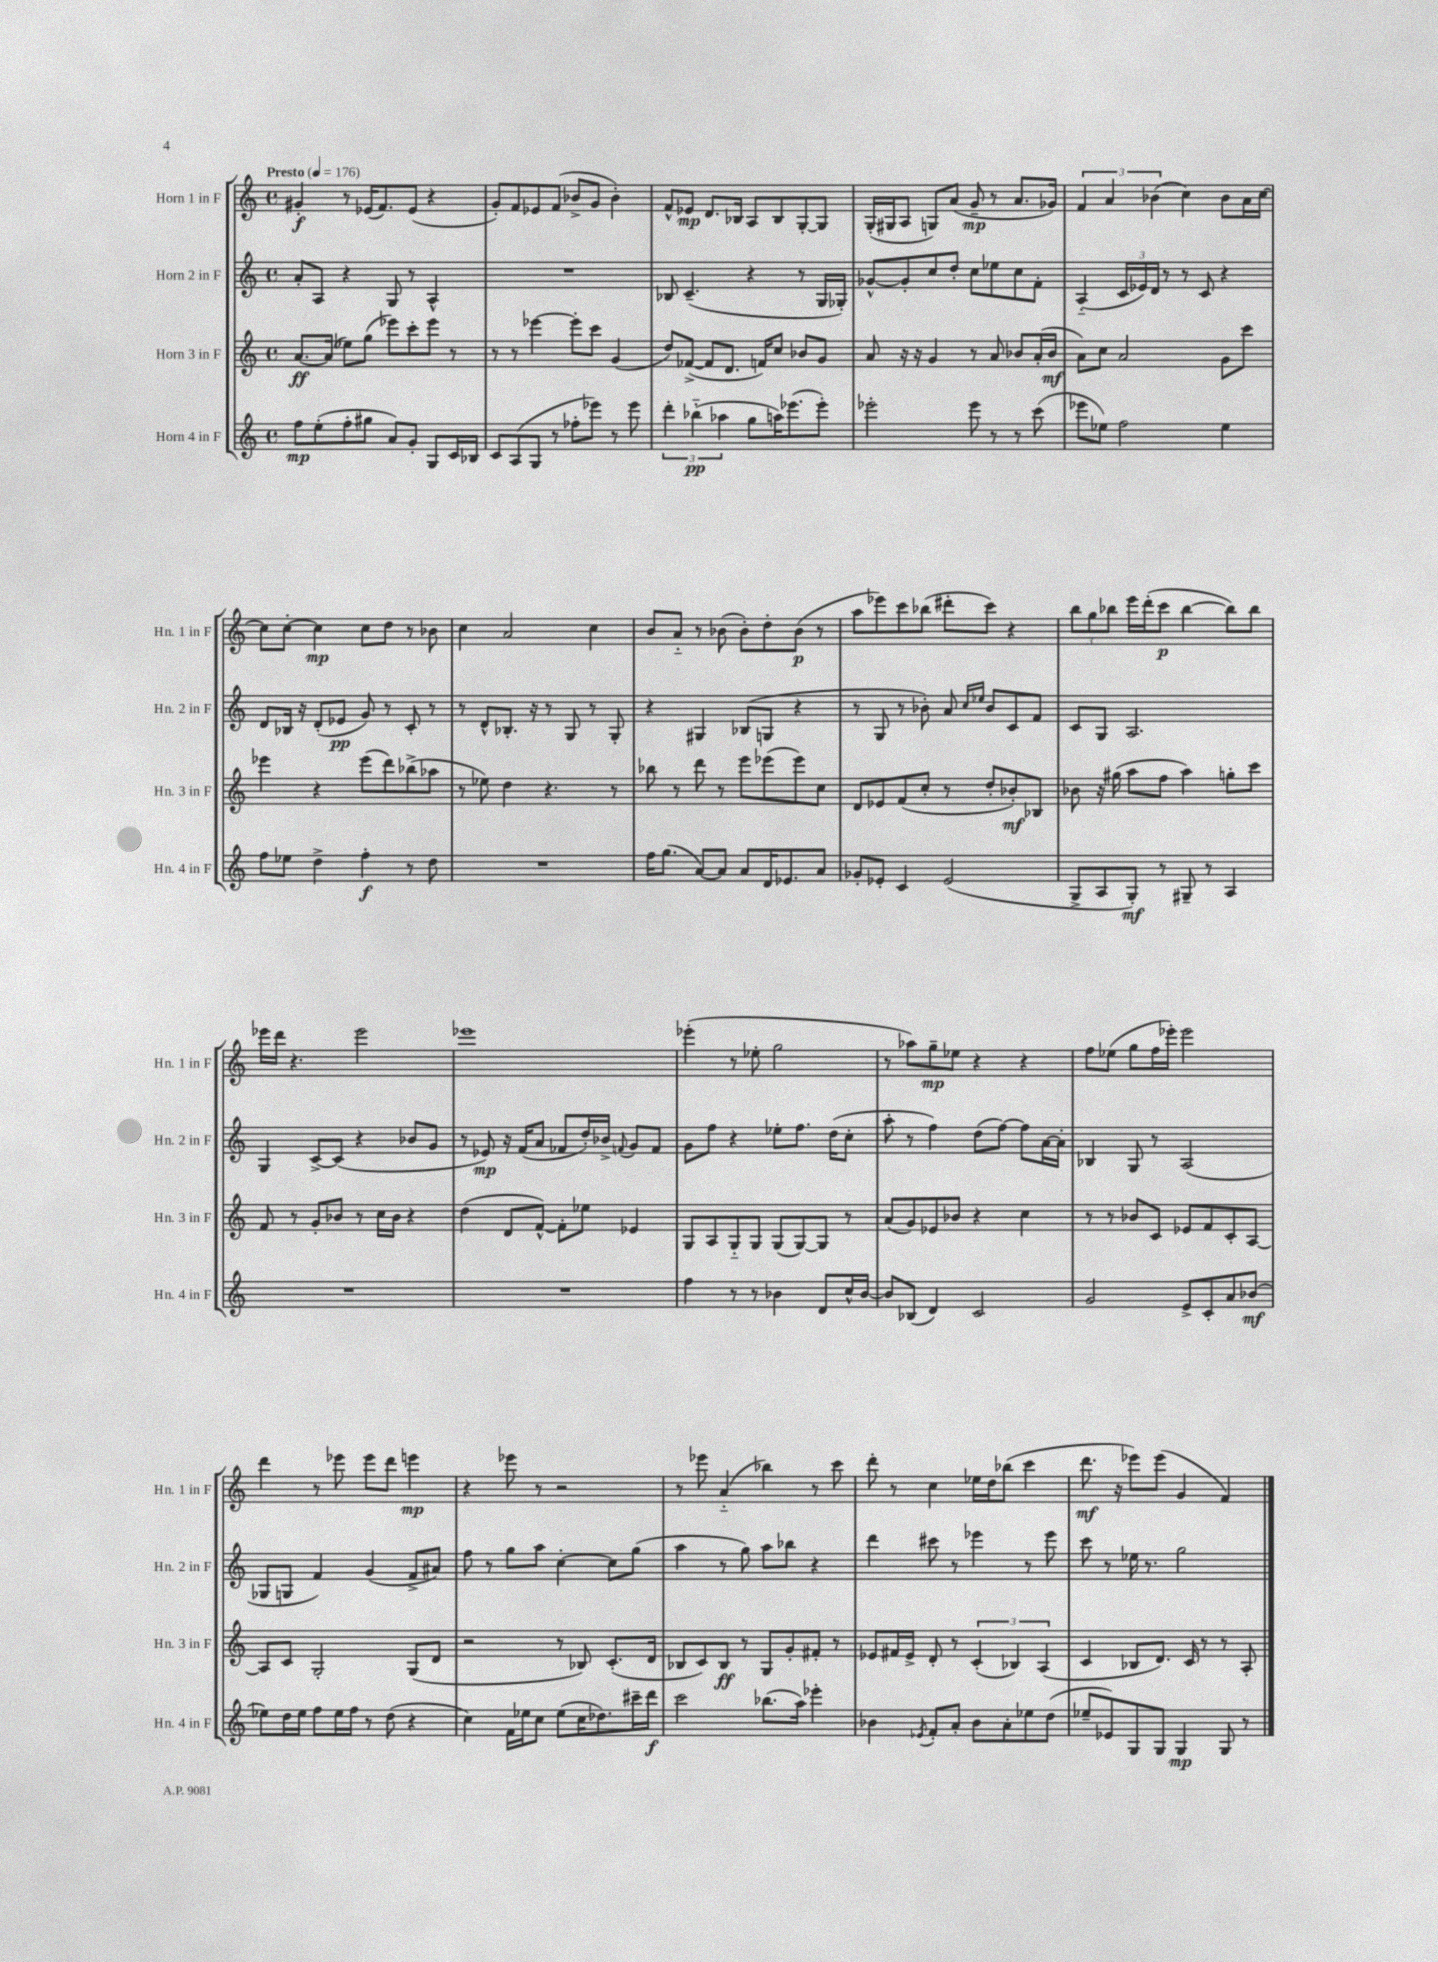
<<
\new StaffGroup <<
\new Staff = "s0" \with { instrumentName = "Horn 1 in F" shortInstrumentName = "Hn. 1 in F" } {
    \clef treble \key c \major \defaultTimeSignature \time 4/4 \tempo "Presto" 4 = 176
    gis'4-.\f r8 ees'16( f'8.) ees'8( r4 |
    g'8-.) f'8 ees'8 f'8( bes'8-> g'8 bes'4-.) |
    f'8-^ ees'8\mp d'8. bes16 a8 bes8 g8~-. g8 |
    g16-.( gis16 a8 g8) a'8( g'8--\mp r8 a'8. ges'16) |
    \tuplet 3/2 { f'4 a'4 bes'4( } c''4) bes'8 a'16 c''16~ |
    c''8 c''8~-. c''4\mp c''8 d''8 r8 bes'8 |
    c''4 a'2 c''4 |
    b'8 a'8-_ r8 bes'8( bes'8-.) d''8-. bes'8\p( r8 |
    a''8 ees'''8) c'''8 bes''8( dis'''8-. c'''8) r4 |
    \tuplet 3/2 { b''8 g''8 bes''8 } e'''16 d'''16-.( c'''8\p bes''4~ bes''8) bes''8 |
    ees'''16 d'''16 r4. ees'''2 |
    ees'''1 |
    ees'''4-.( r8 ees''8-. g''2 |
    r8 aes''8) g''8--\mp ees''8 r4 r4 |
    f''8 ees''8( g''8 f''16 ees'''16-.) ees'''2 |
    d'''4 r8 ees'''8 ees'''8 d'''8 e'''4\mp |
    r4 ees'''8 r8 r2 |
    r8 ees'''8 a'4-_( bes''4) r8 c'''8 |
    d'''8-. r8 c''4 ees''16 d''16 bes''8( c'''4 |
    d'''8.\mf r16 ees'''8) ees'''8( g'4 f'4) \bar "|." |
}
\new Staff = "s1" \with { instrumentName = "Horn 2 in F" shortInstrumentName = "Hn. 2 in F" } {
    \clef treble \key c \major \defaultTimeSignature \time 4/4
    a'8-. a8 r4 g8 r8 a4-^ |
    R1 |
    bes8 c'4.--( r4 r8 g16 ges16-.) |
    ges'8~-^ ges'8-. c''8 d''8-. c''8 ees''8 c''8 f'8-. |
    a4-_( \tuplet 3/2 { c'16 ees'16) d'16 } r8 r8 c'8 r4 |
    d'8 bes16 r16 d'8-.( ees'8\pp g'8) r8 c'8-. r8 |
    r8 d'8-^ bes8.-. r16 r8 g8 r8 g8-. |
    r4 gis4 bes8( g8 r4 |
    r8 g8 r8 bes'8-.) a'8 \grace { c''16 ees''16 } bes'8 c'8 f'8 |
    c'8 g8 a2. |
    g4 c'8~-> c'8( r4 bes'8 g'8 |
    r8 ees'8\mp) r16 f'16( a'8 fes'8 d''16-.) bes'16-> \appoggiatura { f'8 } g'8 f'8 |
    g'8 f''8 r4 ees''8-. f''8. d''16( c''8-. |
    a''8-. r8 f''4) d''8( f''8~) f''8 a'16~ a'16-. |
    bes4 g8 r8 a2( |
    ges8 g8 f'4) g'4( f'8-> ais'8) |
    f''8 r8 g''8 a''8 c''4~-. c''8 g''8( |
    a''4 r8 g''8) a''8 bes''8 r4 |
    d'''4 cis'''8 r8 ees'''4 r8 ees'''8 |
    c'''8 r8 ees''16 r8. g''2 \bar "|." |
}
\new Staff = "s2" \with { instrumentName = "Horn 3 in F" shortInstrumentName = "Hn. 3 in F" } {
    \clef treble \key c \major \defaultTimeSignature \time 4/4
    a'8.~\ff a'16( ees''8) g''8( ees'''8) c'''8-. ees'''8 r8 |
    r8 r8 ees'''4~ ees'''8-. c'''8 g'4( |
    d''8) fes'8~->( fes'8 d'8. f'16) c''8 bes'8 g'8 |
    a'8 r16 r16 g'4 r8 a'8 bes'8 a'16-.( bes'16\mf |
    a'8) c''8 a'2 g'8 c'''8 |
    ees'''4 r4 ees'''8( d'''8) bes''8->( aes''8 |
    r8 ees''8) d''4 r4. r8 |
    bes''8 r8 d'''8 r8 e'''8 ees'''8( ees'''8) c''8 |
    d'8 ees'8 f'8( c''8-. r8 d''8-. bes'8-.\mf) bes8 |
    bes'8 r16 gis''16( a''8 f''8 a''4) g''8-. c'''8 |
    f'8 r8 g'8-. bes'8 r8 c''16 bes'16 r4 |
    d''4( d'8 f'8~-^) f'8-. ees''8 ees'4 |
    g8 a8 g8-_ g8 g8( g8~) g8 r8 |
    a'8( g'8) ees'8 bes'8 r4 c''4 |
    r8 r8 bes'8 c'8 ees'8 f'8 c'8-. a8~ |
    a8 c'8 g2-. g8( d'8 |
    r2 r8 bes8) c'8.-.( d'16 |
    bes8 c'8) bes8\ff r8 g8 g'8-. fis'8-. r8 |
    ees'8 fis'16 ees'16-> d'8-. r8 \tuplet 3/2 { c'4-.( bes4) a4( } |
    c'4 bes8 d'8.) c'16 r8 r8 a8-. \bar "|." |
}
\new Staff = "s3" \with { instrumentName = "Horn 4 in F" shortInstrumentName = "Hn. 4 in F" } {
    \clef treble \key c \major \defaultTimeSignature \time 4/4
    f''8\mp e''8-.( f''8-. gis''8 a'8) g'8-. g8 c'16 bes16 |
    c'8 a8( g8 r8 fes''8-. ees'''8) r8 ees'''8 |
    \tuplet 3/2 { d'''4-. bes''4-_\pp( aes''4 } g''8 a''16) ees'''8.( ees'''8-.) |
    ees'''2-. ees'''8 r8 r8 c'''8( |
    ees'''8 ees''8) f''2 ees''4 |
    f''8 ees''8 d''4-> f''4-.\f r8 d''8 |
    R1 |
    f''16 g''8.( a'8~) a'8 a'8 d'16 ees'8. a'8 |
    ges'8-. ees'8-. c'4 ees'2( |
    g8-> a8 g8-.\mf) r8 gis8-- r8 a4 |
    R1 |
    R1 |
    f''4 r8 r8 bes'4 d'8 c''16-^ bes'16~ |
    bes'8 bes8( d'4) c'2 |
    g'2 e'8-> c'8-. a'8 bes'8\mf( |
    ees''8) d''16 ees''16 f''8 ees''16 f''16 r8 d''8( r4 |
    c''4) f'16 ees''16 c''8 ees''8( c''16 des''8.) cis'''16-- d'''16\f |
    c'''2 bes''8.( a''16) ees'''4-. |
    bes'4 \acciaccatura { ees'8 } f'8-. a'8-. bes'8 a'8-. ees''8 d''8( |
    ees''8-- ees'8) g8 g8 g4\mp g8 r8 \bar "|." |
}
>>
>>
\layout { \context { \Score \remove "Bar_number_engraver" } }
